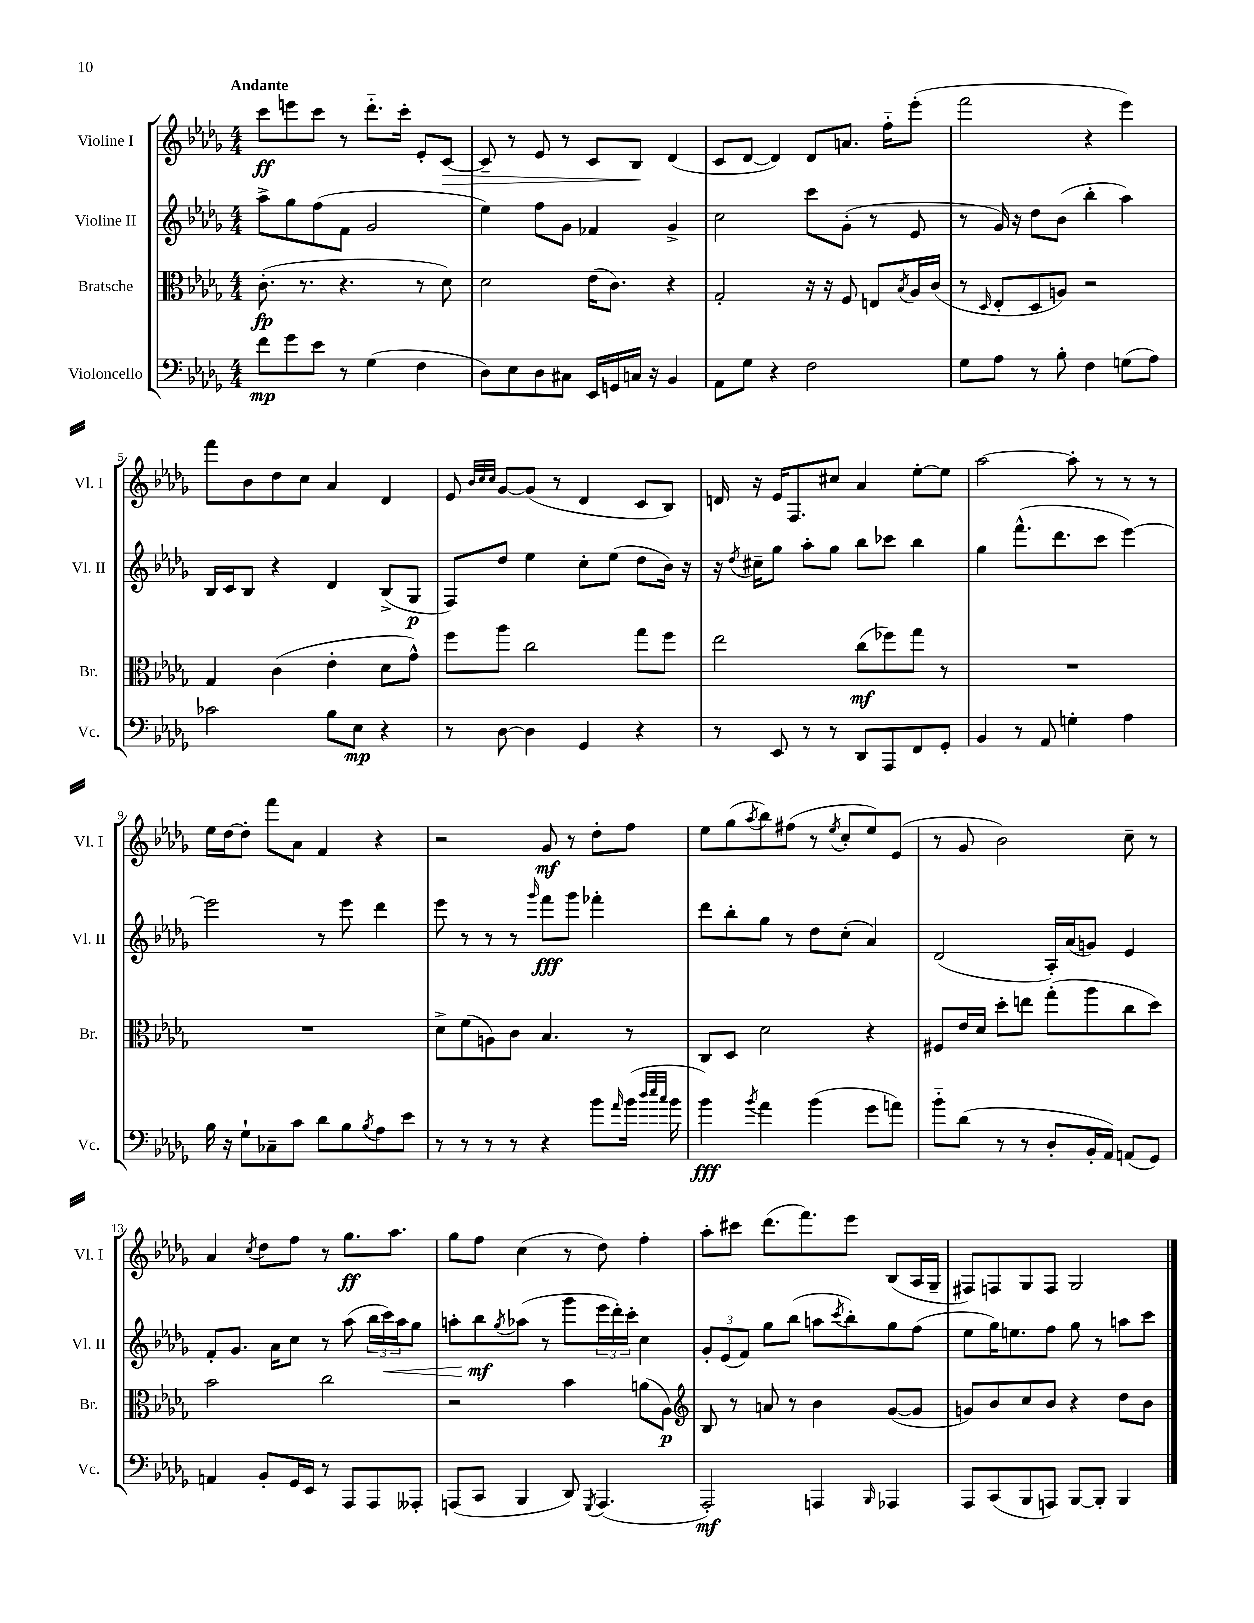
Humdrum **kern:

**kern	**kern	**kern	**kern
*staff4	*staff3	*staff2	*staff1
*clefF4	*clefC3	*clefG2	*clefG2
*k[b-e-a-d-g-]	*k[b-e-a-d-g-]	*k[b-e-a-d-g-]	*k[b-e-a-d-g-]
*M4/4	*M4/4	*M4/4	*M4/4
8f	(8.c'	8aa-^	8ccc
8g-	.	8gg-	8eee
.	8.r	.	.
8e-	.	(8ff	8ccc
8r	4.r	8f	8r
(4G-	.	2g-	8.ddd-'~
.	.	.	16ccc'
4F	8r	.	8e-'
.	8d-)	.	[8c
=	=	=	=
8D-)	2d-	4ee-)	8c~]
8E-	.	.	8r
8D-	.	8ff	8e-
8C#	.	8g-	8r
16EE-	(16e-	4f-	8c
16GG	8.c)	.	.
16C	.	.	8B-
16r	.	.	.
4BB-	4r	4g-^	(4d-
=	=	=	=
8AA-	2G-'	2cc	8c
8G-	.	.	[8d-
4r	.	.	4d-])
2F	16r	8ccc	8d-
.	16r	.	.
.	8F	(8g-'	8.a
.	8E	8r	.
.	.	.	16ff'~
.	8qB-	.	.
.	16A-	8e-	(8eee-'
.	(16c	.	.
=	=	=	=
8G-	8r	8r	2fff
.	16qqD-	.	.
8A-	8E-'	16g-)	.
.	.	16r	.
8r	8D-	8dd-	.
8B-'	8A)	(8b-	.
4F	2r	4bb-'	4r
(8G	.	4aa-)	4eee-)
8A-)	.	.	.
=	=	=	=
2c-	4G-	16B-	8fff
.	.	16c	.
.	.	8B-	8b-
.	(4c	4r	8dd-
.	.	.	8cc
8B-	4e-'	4d-	4a-
8E-	.	.	.
4r	8d-	(8B-^	4d-
.	8g-^^)	8G-	.
=	=	=	=
8r	8ff	8F)	8e-
.	.	.	32qqb-
.	.	.	32qqcc
.	.	.	32qqcc
[8D-	8aa-	8dd-	[8g-
4D-]	2cc	4ee-	(8g-]
.	.	.	8r
4GG-	.	8cc'	4d-
.	.	(8ee-	.
4r	8gg-	8dd-	8c
.	8ff	16b-)	8B-)
.	.	16r	.
=	=	=	=
8r	2ee-	16r	16d
.	.	8qdd-	.
.	.	16cc#~	16r
8EE-	.	8gg-	16e-
.	.	.	8.F
8r	.	8aa-'	.
8r	.	8gg-	8cc#
8DD-	(8cc	8bb-	4a-
8AAA-	8ff-)	8ccc-	.
8FF	8gg-	4bb-	[8ee-'
8GG-'	8r	.	8ee-]
=	=	=	=
4BB-	1r	4gg-	[2aa-
8r	.	(8.fff^^	.
8AA-	.	.	.
.	.	8.ddd-	.
4G'	.	.	8aa-']
.	.	8ccc	8r
4A-	.	[4eee-)	8r
.	.	.	8r
=	=	=	=
16B-	1r	2eee-]	16ee-
16r	.	.	[16dd-
8G-`	.	.	8dd-']
8C-~	.	.	8fff
8c	.	.	8a-
8d-	.	8r	4f
8B-	.	8eee-	.
8qB-	.	.	.
8A-	.	4ddd-	4r
8e-	.	.	.
=	=	=	=
8r	8d-^	8eee-	2r
8r	(8f	8r	.
8r	8A)	8r	.
8r	8c	8r	.
.	.	16qqggg-	.
4r	4.B-	8fff	8g-
.	.	8ggg-	8r
8b-	.	4fff-'	8dd-'
16qqa-	.	.	.
(16b-	8r	.	8ff
32qqdd-	.	.	.
32qqee-	.	.	.
32qqcc	.	.	.
16b-	.	.	.
=	=	=	=
4b-)	8C	8ddd-	8ee-
.	8D-	8bb-'	(8gg-
8qb-	.	.	8qaa-
4a-	2d-	8gg-	8bb-)
.	.	8r	(8ff#
(4b-	.	8dd-	8r
.	.	.	8qee-
.	.	(8cc'	8cc'
8g-	4r	4a-)	8ee-)
8a)	.	.	(8e-
=	=	=	=
8b-'~	8F#	(2d-	8r
(8d-	16e-	.	8g-
.	16d-	.	.
8r	8dd-'	.	2b-)
8r	8ee	.	.
8D-'	(8gg-'	16A-')	.
.	.	(16a-	.
16BB-'	8aa-	8g)	.
16AA-)	.	.	.
(8AA	8cc	4e-	8cc~
8GG-)	8dd-)	.	8r
=	=	=	=
4AA	2b-	8f'	4a-
.	.	8.g-	.
.	.	.	8qcc
8BB-'	.	.	8dd-
.	.	16a-	.
16GG-	.	8cc	8ff
16EE-	.	.	.
8r	2cc	8r	8r
8AAA-	.	(8aa-	8.gg-
8AAA-	.	24bb-	.
.	.	24ccc)	.
.	.	.	8.aa-
.	.	24aa-	.
8AAA--'	.	8gg-	.
=	=	=	=
(8AAA	2r	8aa'	8gg-
8CC	.	8bb-	8ff
.	.	8qgg-	.
4BBB-	.	(8aa-	(4cc
.	.	8r	.
8DD-)	4b-	8ggg-	8r
8qGGG-	.	.	.
(4.AAA	.	24eee-	8dd-)
.	.	24ddd-')	.
.	.	24ccc'	.
.	(8a	4cc	4ff'
.	8A-)	.	.
=	=	=	=
*	*clefG2	*	*
2AAA-')	8B-	12g-'	8aa-'
.	.	(12e-	.
.	8r	.	8ccc#
.	.	12f)	.
.	8a	8gg-	(8.ddd-
.	8r	(8bb-	.
.	.	.	8.fff)
4AAA	4b-	8aa	.
.	.	8qccc	.
.	.	8bb-')	8eee-
16qqBBB-	.	.	.
4AAA-	([8g-	8gg-	(8B-
.	8g-]	(8ff	16A-
.	.	.	16G-~
=	=	=	=
8AAA-	8g)	8ee-	8F#)
(8CC	8b-	16gg-)	8F
.	.	8.ee	.
8BBB-	8cc	.	8G-
8AAA)	8b-	8ff	8F
[8BBB-	4r	8gg-	2G-
8BBB-']	.	8r	.
4BBB-	8dd-	8aa	.
.	8b-	8ccc	.
==	==	==	==
*-	*-	*-	*-
